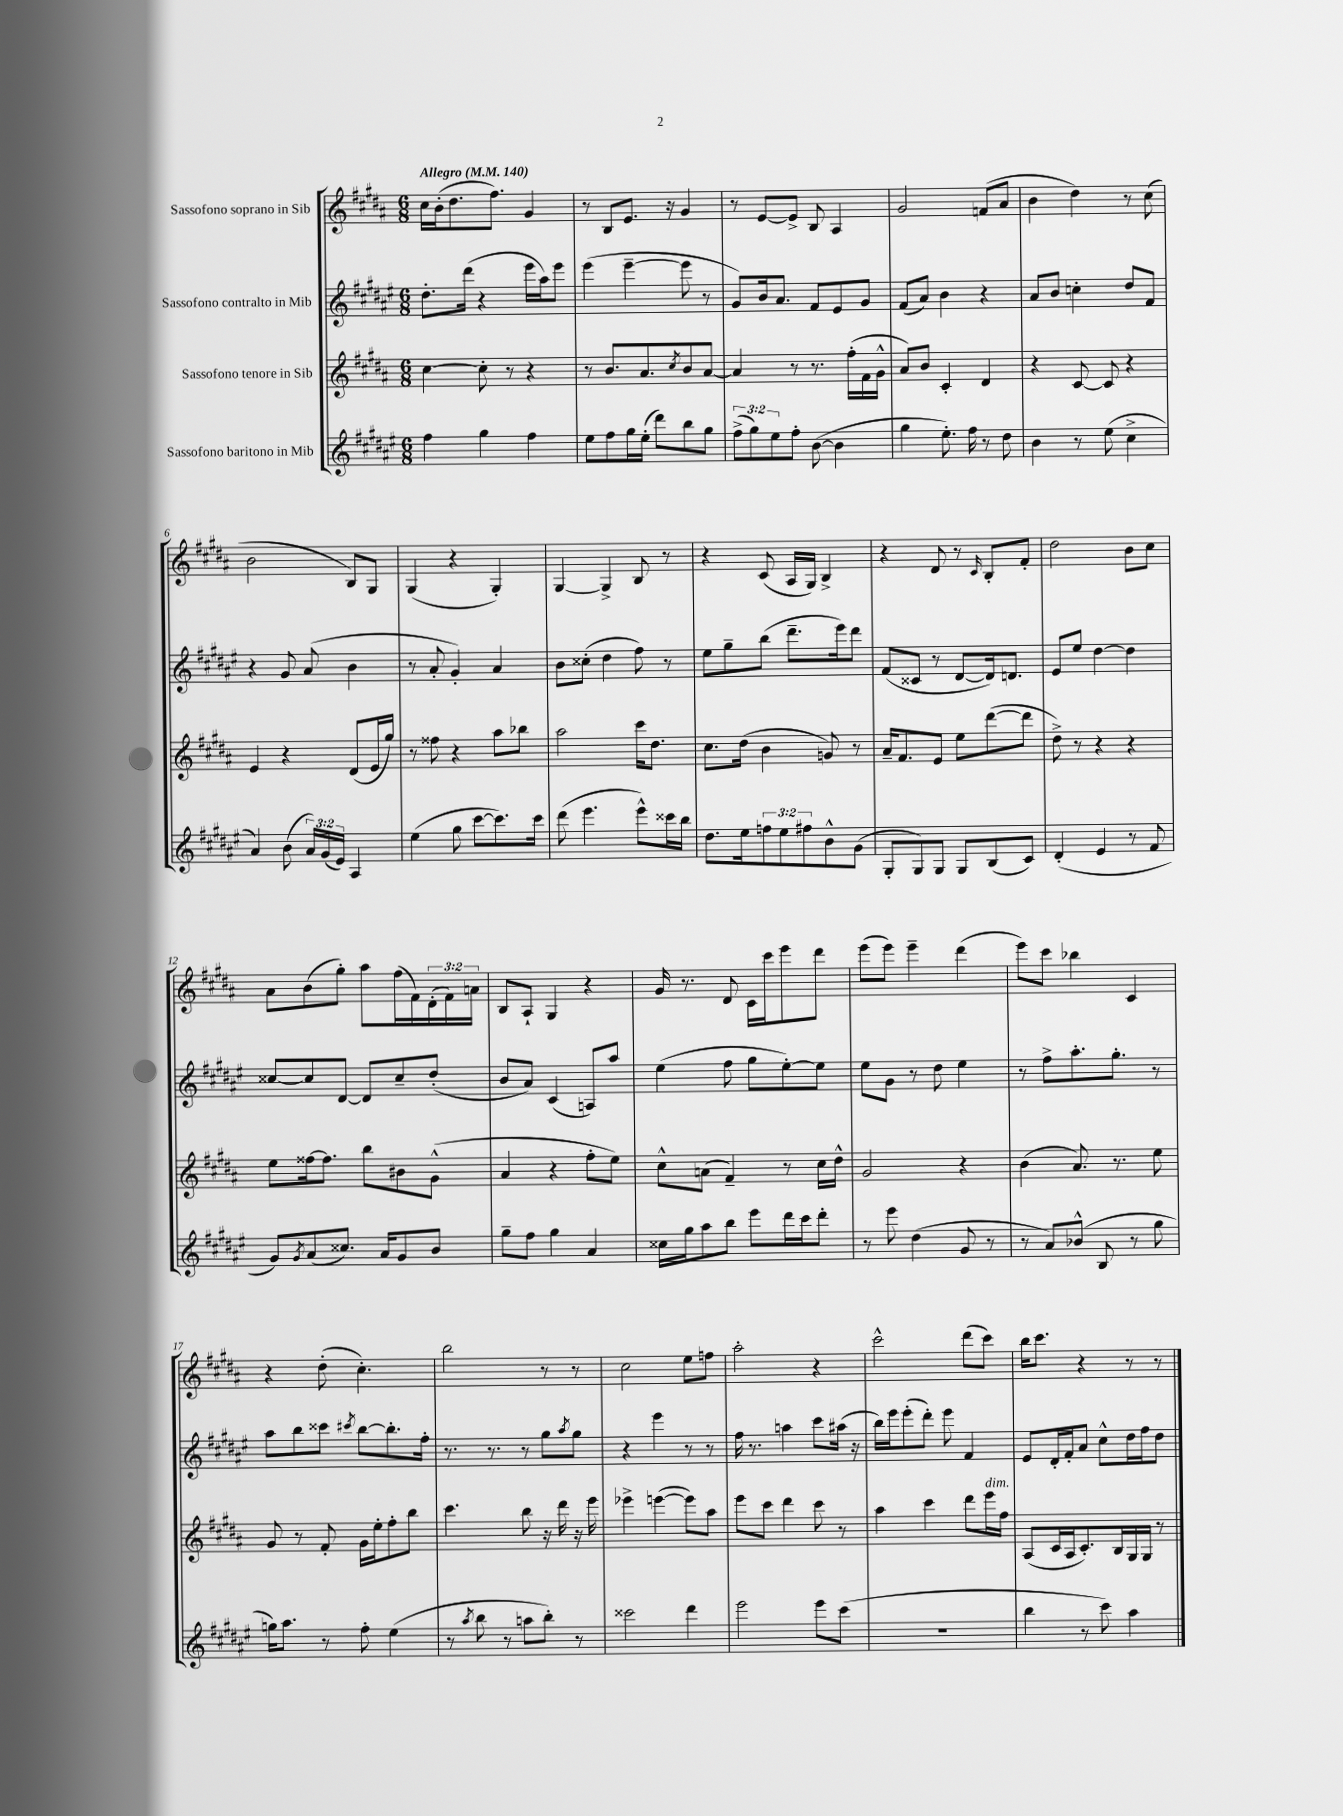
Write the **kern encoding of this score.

**kern	**kern	**kern	**kern
*staff4	*staff3	*staff2	*staff1
*clefG2	*clefG2	*clefG2	*clefG2
*k[f#c#g#d#a#e#]	*k[f#c#g#d#a#]	*k[f#c#g#d#a#e#]	*k[f#c#g#d#a#]
*M6/8	*M6/8	*M6/8	*M6/8
*MM140	*MM140	*MM140	*MM140
4ff#	[4cc#	8.dd#'	16cc#
.	.	.	(16b'
.	.	.	8.dd#
.	.	(16ddd#	.
4gg#	8cc#']	4r	.
.	.	.	8.ff#)
.	8r	.	.
4ff#	4r	16eee#	4g#
.	.	16aa#)	.
.	.	8eee#	.
=	=	=	=
8ee#	8r	(4eee#	8r
8ff#	8.b	.	8B
16gg#	.	[4eee#~	8.e
(16ee#'	8.a#	.	.
8ddd#)	.	.	.
.	.	.	16r
.	8qcc#	.	.
8bb	8b	8eee#]	4g#
8gg#	[8a#	8r	.
=	=	=	=
(12ff#^	4a#]	8g#)	8r
12gg#)	.	.	.
.	.	16b	[8e
12ee#	.	.	.
.	.	8.a#	.
8ff#'	8r	.	8e^]
([8b	8.r	8f#	8B
4b]	.	8e#	4A#
.	(16ff#'	.	.
.	16f#	8g#	.
.	16g#^^	.	.
=	=	=	=
4gg#	8a#)	(8f#	2g#
.	8b	8a#)	.
8.ee#')	4c#'	4b	.
16ff#	.	.	.
8r	4d#	4r	(8f
8dd#	.	.	8a#
=	=	=	=
4b	4r	8a#	4b
.	.	8b	.
8r	[8c#	4cc'	4dd#)
(8ee#	8c#]	.	.
4cc#^	4r	8dd#	8r
.	.	8f#	(8cc#
=	=	=	=
4a#)	4e	4r	2b
(8b	4r	8g#	.
24a#)	.	(8a#	.
(24g#	.	.	.
24e#)	.	.	.
4A#	(8d#	4b	8B)
.	16e	.	8G#
.	16gg#)	.	.
=	=	=	=
(4ee#	8r	8r	(4G#
.	8ff##	8a#'	.
8gg#	4r	4g#')	4r
[8ccc#	.	.	.
8.ccc#])	8aa#	4a#	4G#')
.	8bb-	.	.
16ccc#	.	.	.
=	=	=	=
(8ddd#	2aa#	8b	[4G#
4.eee#	.	(8cc##'	.
.	.	4dd#	4G#^]
8eee#^^)	16ccc#	8ff#)	8B
.	8.dd#	.	.
16ccc##	.	8r	8r
16bb	.	.	.
=	=	=	=
8.dd#	8.cc#	8ee#	4r
.	.	8gg#~	.
16ee#	(16dd#	.	.
12ff	4b	(8bb	(8c#
12ee#	.	.	.
.	.	8.ddd#~	16A#
12ff#	.	.	.
.	.	.	16G#)
8b^^	8g)	.	4B^
.	.	16eee#)	.
(8g#	8r	8ddd#	.
=	=	=	=
8G#'	16a#~	(8f#	4r
.	8.f#	.	.
8G#)	.	8c##	.
8G#	8e	8r	8d#
8G#	8ee	[8d#	8r
.	.	.	16qqc#
(8B	([8ddd#	16d#])	8B'
.	.	8.d	.
8c#)	8ddd#]	.	8f#'
=	=	=	=
(4d#'	8dd#^)	8e#	2dd#
.	8r	8ee#	.
4e#	4r	[4dd#	.
8r	4r	4dd#]	8b
8f#	.	.	8cc#
=	=	=	=
8g#)	8ee	[8cc##	8a#
8qg#	.	.	.
(8a#	[16ff##	8cc##]	(8b
.	8.ff##]	.	.
8.cc##)	.	[8d#	8gg#')
.	8bb	8d#]	8aa#
16a#	.	.	.
8g#	8b#	8cc##~	(16ff#
.	.	.	16f#)
8b	(8g#^^	(8dd#'	(24d#'
.	.	.	24f#)
.	.	.	24a
=	=	=	=
8gg#~	4a#	8b	8B
8ff#	.	8a#)	8A#`
4gg#	4r	(4c#	4G#
4a#	8ff#'	8A)	4r
.	8ee)	8aa#	.
=	=	=	=
16cc##	8cc#^^	(4ee#	16g#
16gg#	.	.	8.r
8aa#	(8a	.	.
8bb	4f#~)	8ff#	8d#
8eee#	.	8gg#	16c#
.	.	.	16ccc#
16ddd#	8r	[8ee#')	8eee
16ccc#	.	.	.
8ddd#'	16cc#	8ee#]	8ddd#
.	16dd#^^	.	.
=	=	=	=
8r	2g#	8ee#	(8eee
8eee#	.	8g#	8eee)
(4dd#	.	8r	4eee~
.	.	8dd#	.
8g#	4r	4ee#	(4ddd#
8r	.	.	.
=	=	=	=
8r	(4b	8r	8eee)
8a#)	.	8ff#^	8ccc#
(8b-^^	8.a#)	8.aa#'	4bb-
8B	.	.	.
.	8.r	8.gg#'	.
8r	.	.	4c#
8gg#	8ee	8r	.
=	=	=	=
16gg)	8g#	8aa#	4r
8.aa#	.	.	.
.	8r	8bb	.
8r	8f#'	8ccc##	(8dd#'
.	.	8qccc#	.
8ff#'	16g#	[8bb	4.cc#')
.	16ee'	.	.
(4ee#	8ff#'	8.bb']	.
.	8bb	.	.
.	.	16ff#'	.
=	=	=	=
8r	4.ccc#	8.r	2bb
8qaa#	.	.	.
8bb	.	.	.
.	.	8.r	.
8r	.	.	.
8aa	8bb	8r	.
8bb')	16r	8gg#	8r
.	16ddd#	.	.
.	.	8qaa#	.
8r	16r	8gg#	8r
.	16eee	.	.
=	=	=	=
2ccc##	4eee-^	4r	2cc#
.	([4eee	4eee#	.
4ddd#	8eee])	8r	8ee
.	8aa#	8r	8ff
=	=	=	=
2eee#	8eee	16ff#	2aa#'
.	.	8.r	.
.	8ccc#	.	.
.	4ddd#	4aa	.
8eee#	8ccc#	8ccc#	4r
(8ccc#	8r	(16aa#	.
.	.	16r	.
=	=	=	=
2.r	4aa#	16bb)	2ccc#^^
.	.	16eee#	.
.	.	(8eee#'	.
.	4ccc#	8ddd#')	.
.	.	8eee#	.
.	8ddd#	4f#	(8ddd#
.	16eee	.	8ccc#)
.	16ff#	.	.
=	=	=	=
4bb	(8A#	8e#	16bb
.	.	.	8.ccc#
.	16c#	16d#'	.
.	16A#	16f#'	.
8r	8.c#')	8a#	4r
8ccc#)	.	8cc#^^	.
.	16B	.	.
4aa#	16G#	16dd#	8r
.	16G#	16ff#	.
.	8r	8dd#	8r
==	==	==	==
*-	*-	*-	*-
